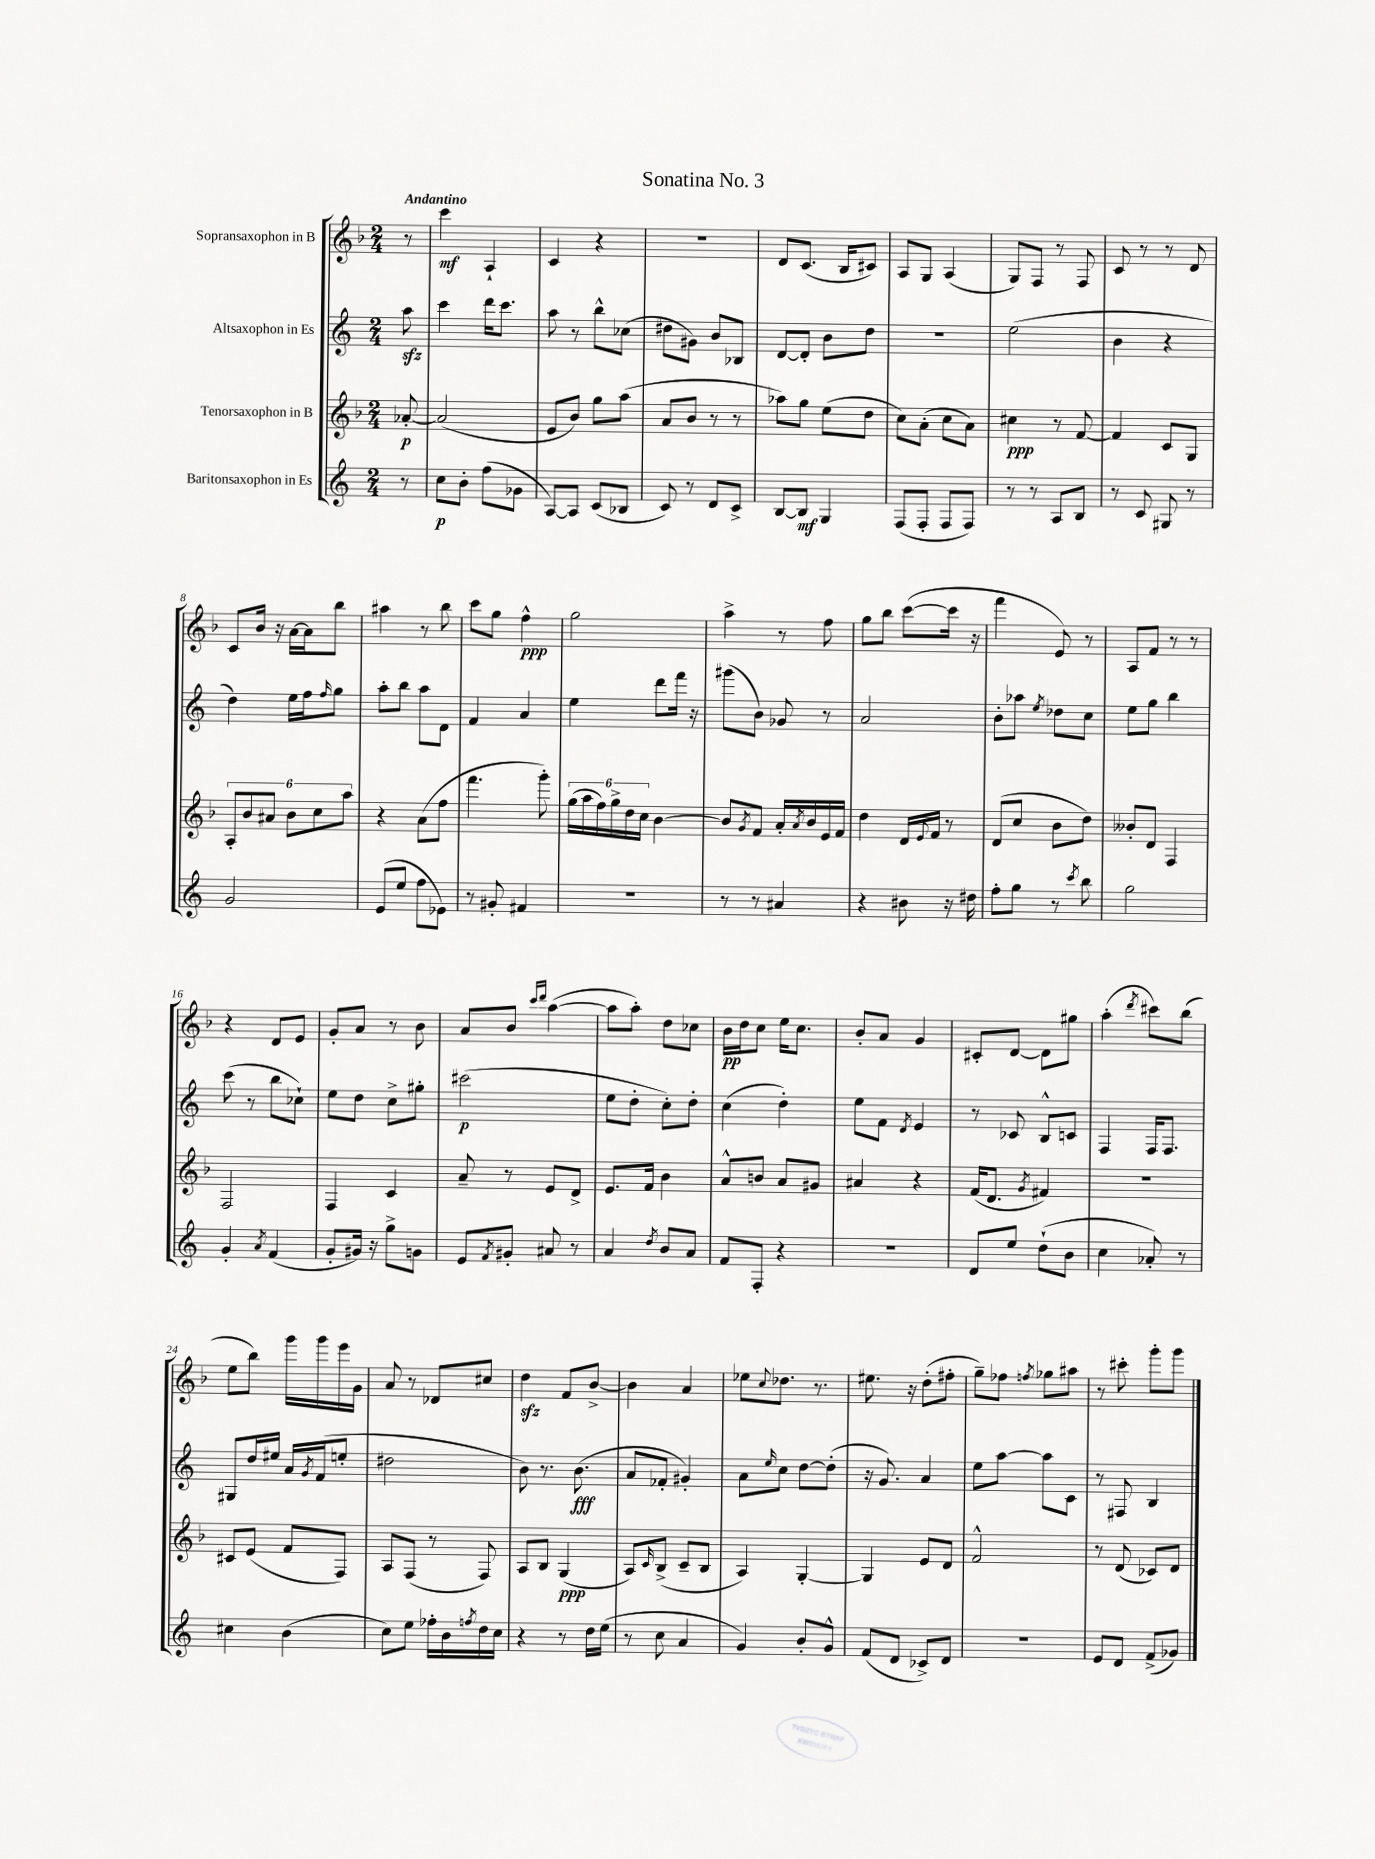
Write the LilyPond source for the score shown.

\header { title = "Sonatina No. 3" }
<<
\new StaffGroup <<
\new Staff = "s0" \with { instrumentName = "Sopransaxophon in B" } {
    \clef treble \key f \major \numericTimeSignature \time 2/4 \partial 8 \tempo "Andantino"
    r8 |
    c'''4\mf a4-! |
    c'4 r4 |
    R2 |
    d'8 c'8.( bes16 cis'8) |
    a8 g8 a4( |
    g8) f8 r8 f8 |
    c'8 r8 r8 d'8 |
    c'8 bes'16 r16 a'16~ a'16 bes''8 |
    ais''4 r8 bes''8 |
    c'''8 g''8 f''4-^\ppp |
    g''2 |
    a''4-> r8 f''8 |
    g''8 bes''8 c'''8~( c'''16 r16 |
    f'''4 e'8) r8 |
    a8 f'8 r8 r8 |
    r4 d'8 e'8 |
    g'8-. a'8 r8 bes'8 |
    a'8 bes'8 \grace { c'''16 d'''16 } a''4~( |
    a''8 a''8-.) d''8 ces''8 |
    bes'16\pp d''16 c''8 e''16 c''8. |
    bes'8-. a'8 g'4 |
    cis'8-. d'8~ d'8 gis''8 |
    a''4-.( \acciaccatura { d'''8 } cis'''8) bes''8( |
    e''8 bes''8) g'''16 g'''16 e'''16 g'16 |
    a'8 r8 des'8 cis''8 |
    d''4\sfz f'8 bes'8~-> |
    bes'4 a'4 |
    ees''8 \appoggiatura { c''8 } des''8. r8. |
    eis''8. r16 d''8-.( fis''8-. |
    g''8--) fes''8 \acciaccatura { f''8 } ges''8 ais''8 |
    r8 cis'''8-. g'''8-. g'''8 \bar "|." |
}
\new Staff = "s1" \with { instrumentName = "Altsaxophon in Es" } {
    \clef treble \key c \major \numericTimeSignature \time 2/4 \partial 8
    a''8\sfz |
    c'''4 d'''16 c'''8. |
    a''8 r8 b''8-^ ces''8( |
    dis''8 gis'8) b'8 bes8 |
    d'8~ d'8-. b'8 d''8 |
    r2 |
    e''2( |
    b'4 r4 |
    d''4) e''16 f''16 \grace { f''16 } g''8 |
    a''8-. b''8 a''8 d'8 |
    f'4 a'4 |
    e''4 d'''8 f'''16 r16 |
    gis'''8( b'8) ges'8 r8 |
    a'2 |
    b'8-. aes''8 \acciaccatura { e''8 } des''8 c''8 |
    e''8 g''8 b''4 |
    c'''8( r8 b''8 ces''8-!) |
    e''8 d''8 c''8-> gis''8-. |
    cis'''2\p( |
    e''8 d''8-. c''8-.) d''8-. |
    c''4( d''4-.) |
    e''8 f'8 \acciaccatura { d'8 } e'4 |
    r8 ces'8 b8-^ c'8 |
    f4 f16 f8. |
    gis8 d''16 eis''16 a'16 \acciaccatura { g'8 } f'16( e''8-. |
    dis''2 |
    b'8) r8. b'8.\fff( |
    a'8 fes'8-. gis'4-.) |
    a'8 \grace { e''16 } c''8 d''8~ d''8-.( |
    r16 g'8.) a'4 |
    e''8 a''8~ a''8 c'8 |
    r8 fis8 b4 \bar "|." |
}
\new Staff = "s2" \with { instrumentName = "Tenorsaxophon in B" } {
    \clef treble \key f \major \numericTimeSignature \time 2/4 \partial 8
    aes'8~-.\p |
    aes'2( |
    e'8 bes'8) g''8 a''8( |
    a'8 bes'8 r8 r8 |
    aes''8) g''8 e''8( d''8 |
    c''8) a'8-.( c''8 a'8) |
    cis''4\ppp r8 f'8~ |
    f'4 c'8 g8 |
    \tuplet 6/4 { a8-. bes'8 ais'8 bes'8 c''8 a''8 } |
    r4 a'8( f''8 |
    f'''4. g'''8-.) |
    \tuplet 6/4 { g''16( a''16 f''16) g''16-> d''16 c''16 } bes'4~ |
    bes'8 \acciaccatura { g'8 } f'8 a'16-. \acciaccatura { a'8 } bes'16 e'16 f'16 |
    d''4 d'16 \appoggiatura { e'8 } f'16 r8 |
    d'8( c''8 bes'8 d''8) |
    beses'8-. d'8 f4 |
    f2 |
    f4 c'4 |
    a'8-- r8 e'8 d'8-> |
    e'8. f'16 bes'4 |
    a'8-^ b'8 a'8 gis'8 |
    ais'4 r4 |
    f'16( d'8. \acciaccatura { g'8 } fis'4) |
    r2 |
    cis'8 e'8( f'8 f8) |
    a8 f8( r8 f8) |
    a8 bes8 g4\ppp( |
    a8) \grace { c'16 } bes8->( c'8-- bes8 |
    a4) g4~-. |
    g4 e'8 d'8 |
    f'2-^ |
    r8 d'8( ces'8) d'8 \bar "|." |
}
\new Staff = "s3" \with { instrumentName = "Baritonsaxophon in Es" } {
    \clef treble \key c \major \numericTimeSignature \time 2/4 \partial 8
    r8 |
    c''8\p b'8-. f''8( ges'8 |
    a8~) a8 c'8( bes8 |
    c'8) r8 d'8 c'8-> |
    b8~ b8\mf g4 |
    f8( f8-. f8 f8) |
    r8 r8 a8 b8 |
    r8 c'8 gis8 r8 |
    g'2 |
    e'8( e''8 f''8 ees'8) |
    r8 gis'8-. fis'4 |
    r2 |
    r8 r8 ais'4 |
    r4 bis'8 r16 dis''16 |
    f''8-. g''8 r8 \acciaccatura { c'''8 } b''8 |
    g''2 |
    g'4-. \acciaccatura { a'8 } f'4( |
    g'8-. gis'16) r16 g''8-> g'8 |
    e'8 \acciaccatura { f'8 } gis'8-. ais'8 r8 |
    a'4 \acciaccatura { d''8 } b'8 a'8 |
    f'8 f8-. r4 |
    R2 |
    d'8 e''8 d''8-!( b'8 |
    c''4 aes'8-.) r8 |
    cis''4 b'4( |
    c''8) e''8 fes''16-. b'16 \acciaccatura { f''8 } d''16 c''16 |
    r4 r8 d''16 e''16( |
    r8 c''8 a'4 |
    g'4) b'8-. g'8-^ |
    f'8( d'8 ces'8->) d'8 |
    R2 |
    e'8 d'8 f'8->( ges'8) \bar "|." |
}
>>
>>
